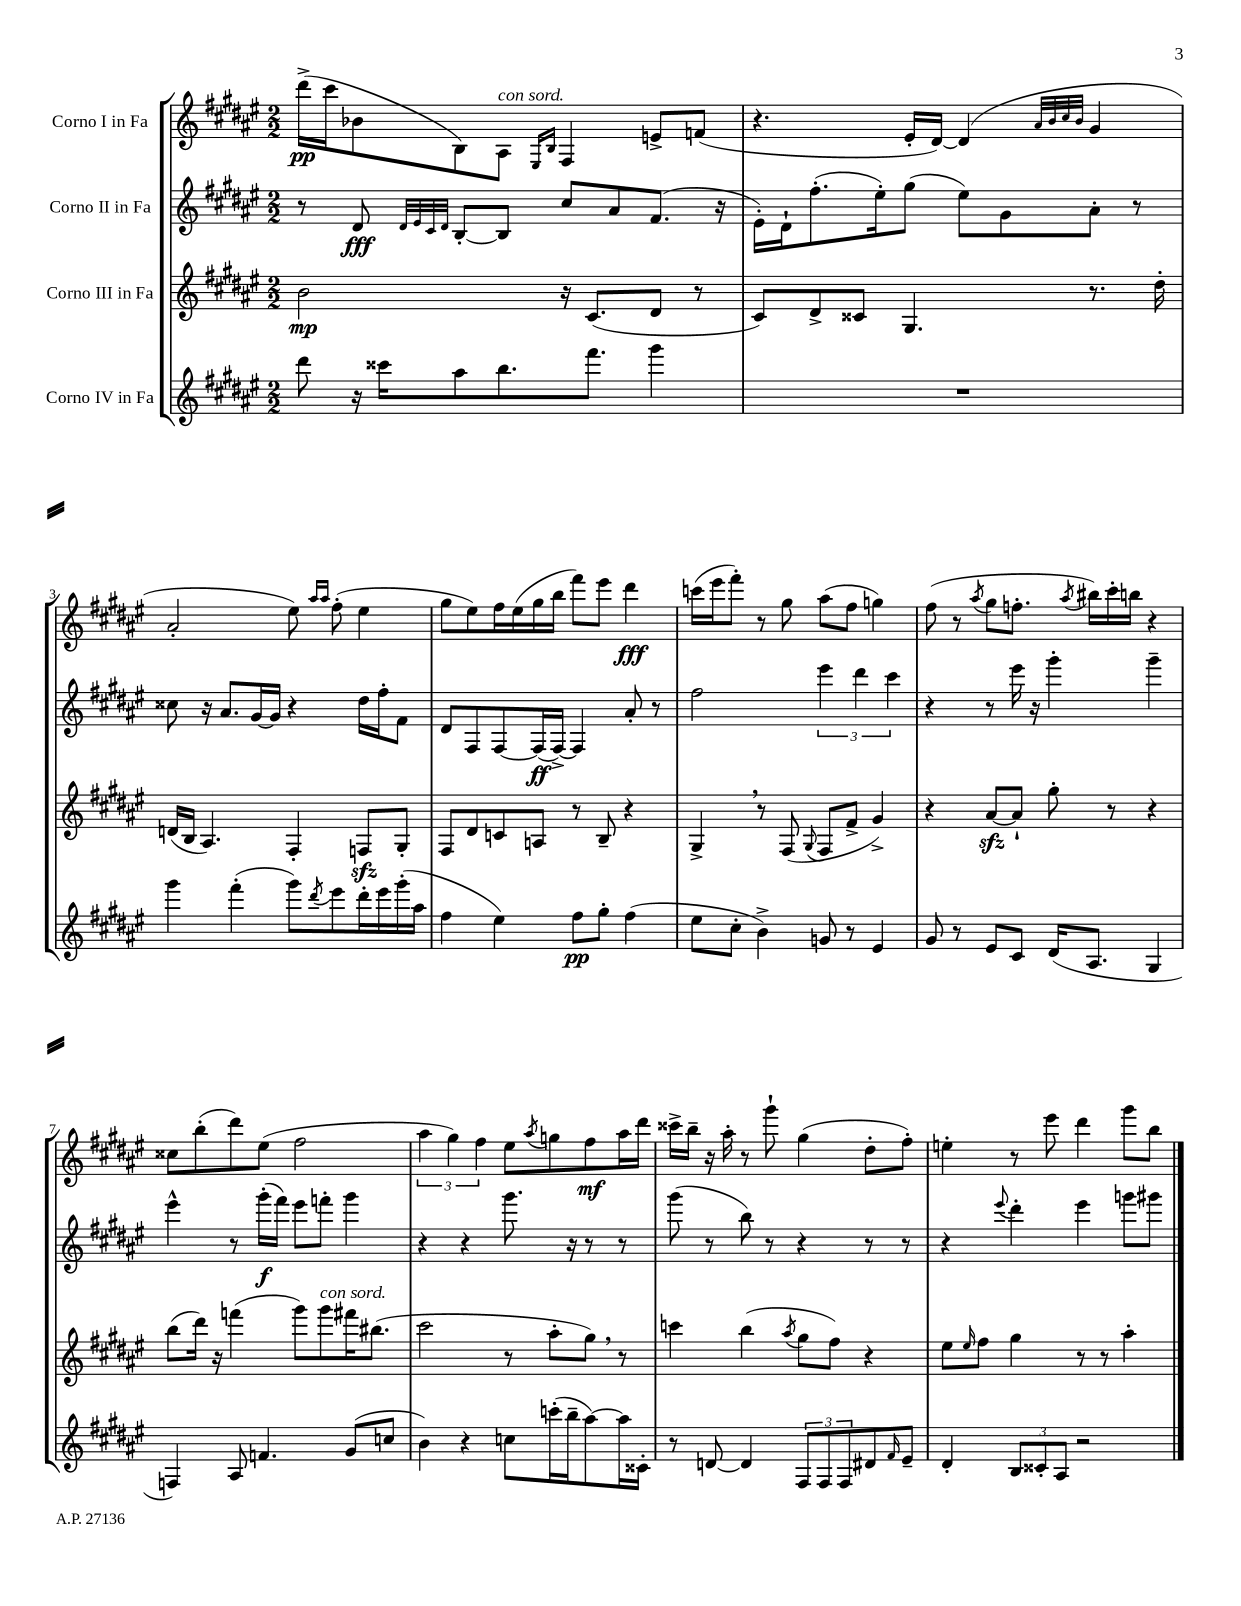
<<
\new StaffGroup <<
\new Staff = "s0" \with { instrumentName = "Corno I in Fa" } {
    \clef treble \key fis \major \numericTimeSignature \time 2/2
    dis'''16->\pp( cis'''16 bes'8 b8) ais8^\markup { \italic "con sord." } \grace { eis16 b16 } fis4 e'8-> f'8( |
    r4. eis'16-. dis'16~) dis'4( \grace { ais'32 b'32 cis''32 b'32 } gis'4 |
    ais'2-. eis''8) \grace { ais''16 ais''16 } fis''8-.( eis''4 |
    gis''8 eis''8) fis''16 eis''16( gis''16 b''16 fis'''8) eis'''8 dis'''4\fff |
    c'''16( eis'''16 fis'''8-.) r8 gis''8 ais''8( fis''8 g''4) |
    fis''8( r8 \acciaccatura { ais''8 } gis''8 f''8.-. \acciaccatura { ais''8 } bis''16) cis'''16-. b''16 r4 |
    cisis''8 b''8-.( dis'''8) eis''8( fis''2 |
    \tuplet 3/2 { ais''4 gis''4) fis''4 } eis''8 \acciaccatura { ais''8 } g''8 fis''8\mf ais''16 dis'''16 |
    cisis'''16-> b''16-- r16 ais''16-. r8 gis'''8-! gis''4( dis''8-. fis''8-.) |
    e''4-. r8 eis'''8 dis'''4 gis'''8 b''8 \bar "|." |
}
\new Staff = "s1" \with { instrumentName = "Corno II in Fa" } {
    \clef treble \key fis \major \numericTimeSignature \time 2/2
    r8 dis'8\fff \grace { dis'32 eis'32 cis'32 dis'32 } b8~-. b8 cis''8 ais'8 fis'8.( r16 |
    eis'16-.) dis'16-! fis''8.-.( eis''16-.) gis''8( eis''8) gis'8 ais'8-. r8 |
    cisis''8 r16 ais'8. gis'16~ gis'16 r4 dis''16 fis''16-. fis'8 |
    dis'8 fis8 fis8~ fis16\ff( fis16~->) fis4 ais'8-. r8 |
    fis''2 \tuplet 3/2 { eis'''4 dis'''4 cis'''4 } |
    r4 r8 eis'''16 r16 gis'''4-. gis'''4-- |
    eis'''4-^ r8 gis'''16-.\f( fis'''16) eis'''8 f'''8-. gis'''4 |
    r4 r4 gis'''8. r16 r8 r8 |
    gis'''8( r8 b''8) r8 r4 r8 r8 |
    r4 \appoggiatura { eis'''8 } dis'''4-. eis'''4 g'''8 gis'''8 \bar "|." |
}
\new Staff = "s2" \with { instrumentName = "Corno III in Fa" } {
    \clef treble \key fis \major \numericTimeSignature \time 2/2
    b'2\mp r16 cis'8.( dis'8 r8 |
    cis'8) dis'8-> cisis'8 gis4. r8. dis''16-. |
    d'16( b16 ais4.) fis4-. f8\sfz gis8-. |
    fis8 dis'8 c'8 a8 r8 b8-- r4 |
    gis4-> \breathe r8 fis8( \appoggiatura { gis8 } fis8 fis'8-> gis'4->) |
    r4 ais'8~\sfz ais'8-! gis''8-. r8 r4 |
    b''8( dis'''16) r16 f'''4( gis'''8) gis'''8^\markup { \italic "con sord." } fis'''16 bis''8.( |
    cis'''2 r8 ais''8-. gis''8) \breathe r8 |
    c'''4 b''4( \acciaccatura { ais''8 } gis''8 fis''8) r4 |
    eis''8 \grace { eis''16 } fis''8 gis''4 r8 r8 ais''4-. \bar "|." |
}
\new Staff = "s3" \with { instrumentName = "Corno IV in Fa" } {
    \clef treble \key fis \major \numericTimeSignature \time 2/2
    dis'''8 r16 cisis'''16 ais''8 b''8. fis'''8. gis'''4 |
    R1 |
    gis'''4 fis'''4-.( gis'''8) \acciaccatura { dis'''8 } eis'''8 dis'''16-. eis'''16 gis'''16-.( ais''16 |
    fis''4 eis''4) fis''8\pp gis''8-. fis''4( |
    eis''8 cis''8-. b'4->) g'8 r8 eis'4 |
    gis'8 r8 eis'8 cis'8 dis'16( ais8. gis4 |
    f4) ais8 f'4. gis'8( c''8 |
    b'4) r4 c''8 c'''16-.( b''16-- ais''8~) ais''16 cisis'16-. |
    r8 d'8~ d'4 \tuplet 3/2 { fis8 fis8 fis8 } dis'8 \grace { fis'16 } eis'8-- |
    dis'4-. \tuplet 3/2 { b8 cisis'8-. ais8 } r2 \bar "|." |
}
>>
>>
